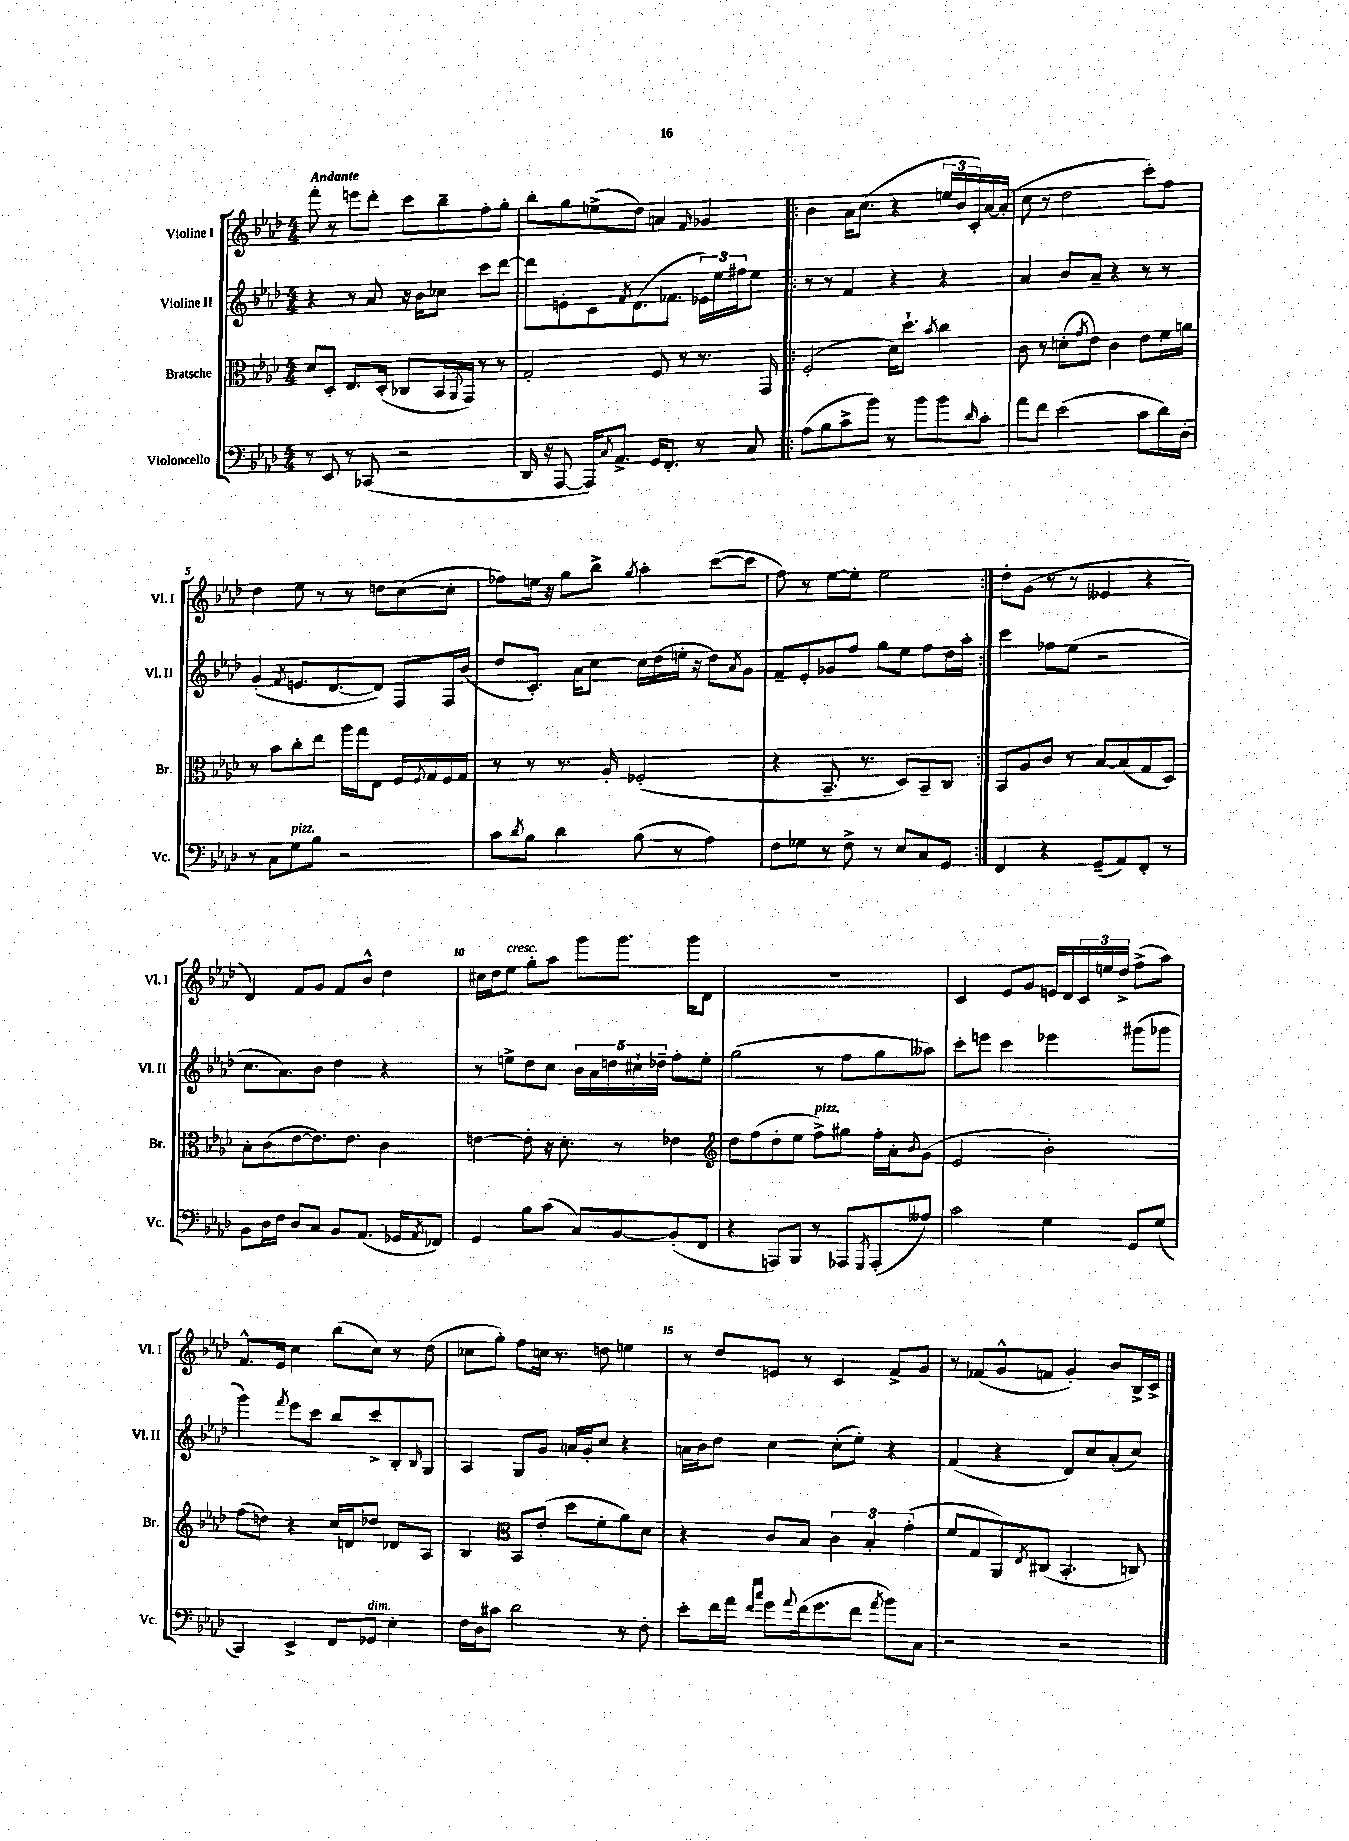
<<
\new StaffGroup <<
\new Staff = "s0" \with { instrumentName = "Violine I" shortInstrumentName = "Vl. I" } {
    \clef treble \key aes \major \numericTimeSignature \time 4/4 \tempo "Andante"
    f'''8-. r8 e'''8 des'''8-. c'''8 bes''8-- f''8-. g''8-. |
    bes''8-. g''8 e''8->( des''8) a'4 \grace { f'16 } ges'4 |
    \repeat volta 2 { bes'4 aes'16 c''8.( r4 \tuplet 3/2 { e''16 bes'16 c'16-.) } aes'16~ aes'16-.( |
    c''8 r8 des''2 c'''8-.) f''8 |
    des''4 ees''8 r8 r8 d''8 c''8~( c''8-. |
    fes''8) e''16 r16 g''8 bes''8-> \acciaccatura { g''8 } aes''4-. c'''8~( c'''8 |
    f''8) r8 ees''8~ ees''8-. ees''2 | }
    des''8-. g'8( r8 r8 eeses'4 r4 |
    des'4) f'8 g'8 f'8 bes'8-^ des''4 |
    cis''16 des''16 ees''8^\markup { \italic "cresc." } g''8-. aes''8 g'''8 g'''8. g'''16 des'8 |
    R1 |
    c'4 ees'8 g'8 e'16 des'16 \tuplet 3/2 { c'16 e''16 des''16-> } f''8->( aes''8) |
    f'8.-^ ees'16 c''4 bes''8( c''8) r8 des''8( |
    ces''8 g''8-.) f''8 c''16 r8. d''8 e''4 |
    r8 des''8 e'8 r8 c'4 f'8-> g'8 |
    r8 fes'8( g'8-^ f'8 g'4-.) bes'8 bes16-> c'16-> \bar "|." |
}
\new Staff = "s1" \with { instrumentName = "Violine II" shortInstrumentName = "Vl. II" } {
    \clef treble \key aes \major \numericTimeSignature \time 4/4
    r4 r8 aes'8 r16 bes'16 ces''8 c'''8 des'''8~ |
    des'''8 e'8-. c'8 \acciaccatura { f'8 } des'8.( fes'8. \tuplet 3/2 { ees'16) ees''16 fis''16 } ees''8 |
    \repeat volta 2 { r8 r8 f'4 r4 r4 |
    aes'4 bes'8 aes'8-- r4 r8 r8 |
    g'4-.( \acciaccatura { f'8 } e'8. des'8.~ des'8) f8 f16 bes'16( |
    des''8 c'8.-.) aes'16 c''8~ c''16 des''16( e''16-. r16 des''8) \acciaccatura { aes'8 } g'8 |
    f'8-- ees'8-. ges'8 f''8 g''8 ees''8 f''8 des''16 aes''16-. | }
    c'''4 fes''8 ees''8( r2 |
    c''8. aes'8.) bes'8 des''4 r4 |
    r8 e''8-> des''8 c''8 \tuplet 5/4 { bes'16 aes'16 d''16 cis''16-! des''16-- } f''8-. e''8-. |
    g''2( r8 f''8 g''8 aeses''8) |
    c'''8-. e'''8 c'''4 ees'''4 gis'''8( ges'''8 |
    g'''4) \acciaccatura { f'''8 } ees'''8 c'''8 bes''8 c'''8-> bes8-. \grace { bes16 } g8 |
    aes4 g8 g'8 a'16 g'16-. c''8 r4 |
    a'16 bes'16 des''8 c''4~ c''8-.( ees''8-.) r4 |
    f'4( r4 des'8) c''8 aes'8-.( c''8) \bar "|." |
}
\new Staff = "s2" \with { instrumentName = "Bratsche" shortInstrumentName = "Br." } {
    \clef alto \key aes \major \numericTimeSignature \time 4/4
    des'8 des8-. ees8. des16-.( ces8 bes,16 \acciaccatura { aes,8 } g,16) r8 r8 |
    g2-. f8 r8 r8. g,16 |
    \repeat volta 2 { f2-.( des'16) des''8.-! \acciaccatura { bes'8 } c''4 |
    c'8 r8 d'8-.( \acciaccatura { g'8 } ees'8) c'4 ees'8 f'16 a'16 |
    r8 bes'8 c''8-. ees''8 aes''16 g''16 ees8 f16 \acciaccatura { f8 } g16 f16 g16 |
    r8 r8 r8. aes16-. fes2-.( |
    r4 bes,8.-- r8. des8) bes,8-- c8 | }
    bes,8 aes8 c'8 r8 bes8~ bes8( g8 des8) |
    bes8-. c'8( ees'8~ ees'8.) ees'8. c'4 |
    e'4~ e'8-. r16 des'8.-. r8 ees'4 |
    \clef treble des''8 f''8( des''8-. ees''8 f''8->^\markup { \italic "pizz." }) gis''8 f''16-. aes'16-. \appoggiatura { bes'8 } g'8( |
    ees'2 bes'2-.) |
    f''8( d''8) r4 c''16 d'16 des''8 des'8 aes8 |
    bes4 \clef alto bes,8 ees'8-.( des''8 f'8-. aes'8) des'8 |
    r4 c'8 bes8 \tuplet 3/2 { c'4 bes4-. g'4-.( } |
    f'8 g8 aes,8) \acciaccatura { ees8 } cis8( bes,4.-. c8) \bar "|." |
}
\new Staff = "s3" \with { instrumentName = "Violoncello" shortInstrumentName = "Vc." } {
    \clef bass \key aes \major \numericTimeSignature \time 4/4
    r8 ees,8 r8 ces,8( r2 |
    des,16 r16 aes,,8~ aes,,16) \acciaccatura { c8 } aes,8.-> g,16 f,8.-. r8 c8 |
    \repeat volta 2 { aes8( bes8 c'8-> bes'8) r8 bes'8 bes'8 \grace { des'16 } c'8-. |
    aes'8 f'8 ees'2( c'8 des'16) des16-. |
    r8 c8 g8^\markup { \italic "pizz." } bes8 r2 |
    c'8 \acciaccatura { des'8 } bes8 des'4 bes8( r8 aes4) |
    f8 ges8 r8 f8-> r8 ees8 c8 g,8 | }
    f,4 r4 g,8--( aes,8) f,8-. r8 |
    bes,8 des16 f16 des8 c8 bes,8 aes,8.( ges,16 \acciaccatura { aes,8 } fes,8) |
    g,4 bes8 c'8( c8) bes,8~ bes,8-.( f,8 |
    r4 a,,8) bes,,8 r8 aes,,8 \acciaccatura { g,,8 } aes,,8-.( aeses8) |
    c'2 g4 g,8 g8( |
    c,4) ees,4-> f,8 ges,8^\markup { \italic "dim." } ees4-. |
    f16 des16 cis'8 des'2 r8 f8-. |
    ees'8-. f'16 aes'16 \grace { f'16 c''16 } g'8 \appoggiatura { aes'8 } f'16( g'8. f'8 \acciaccatura { aes'8 } bes'8) c8 |
    r2 r2 \bar "|." |
}
>>
>>
\layout { \context { \Score \override BarNumber.break-visibility = ##(#f #t #t) barNumberVisibility = #(every-nth-bar-number-visible 5) } }
